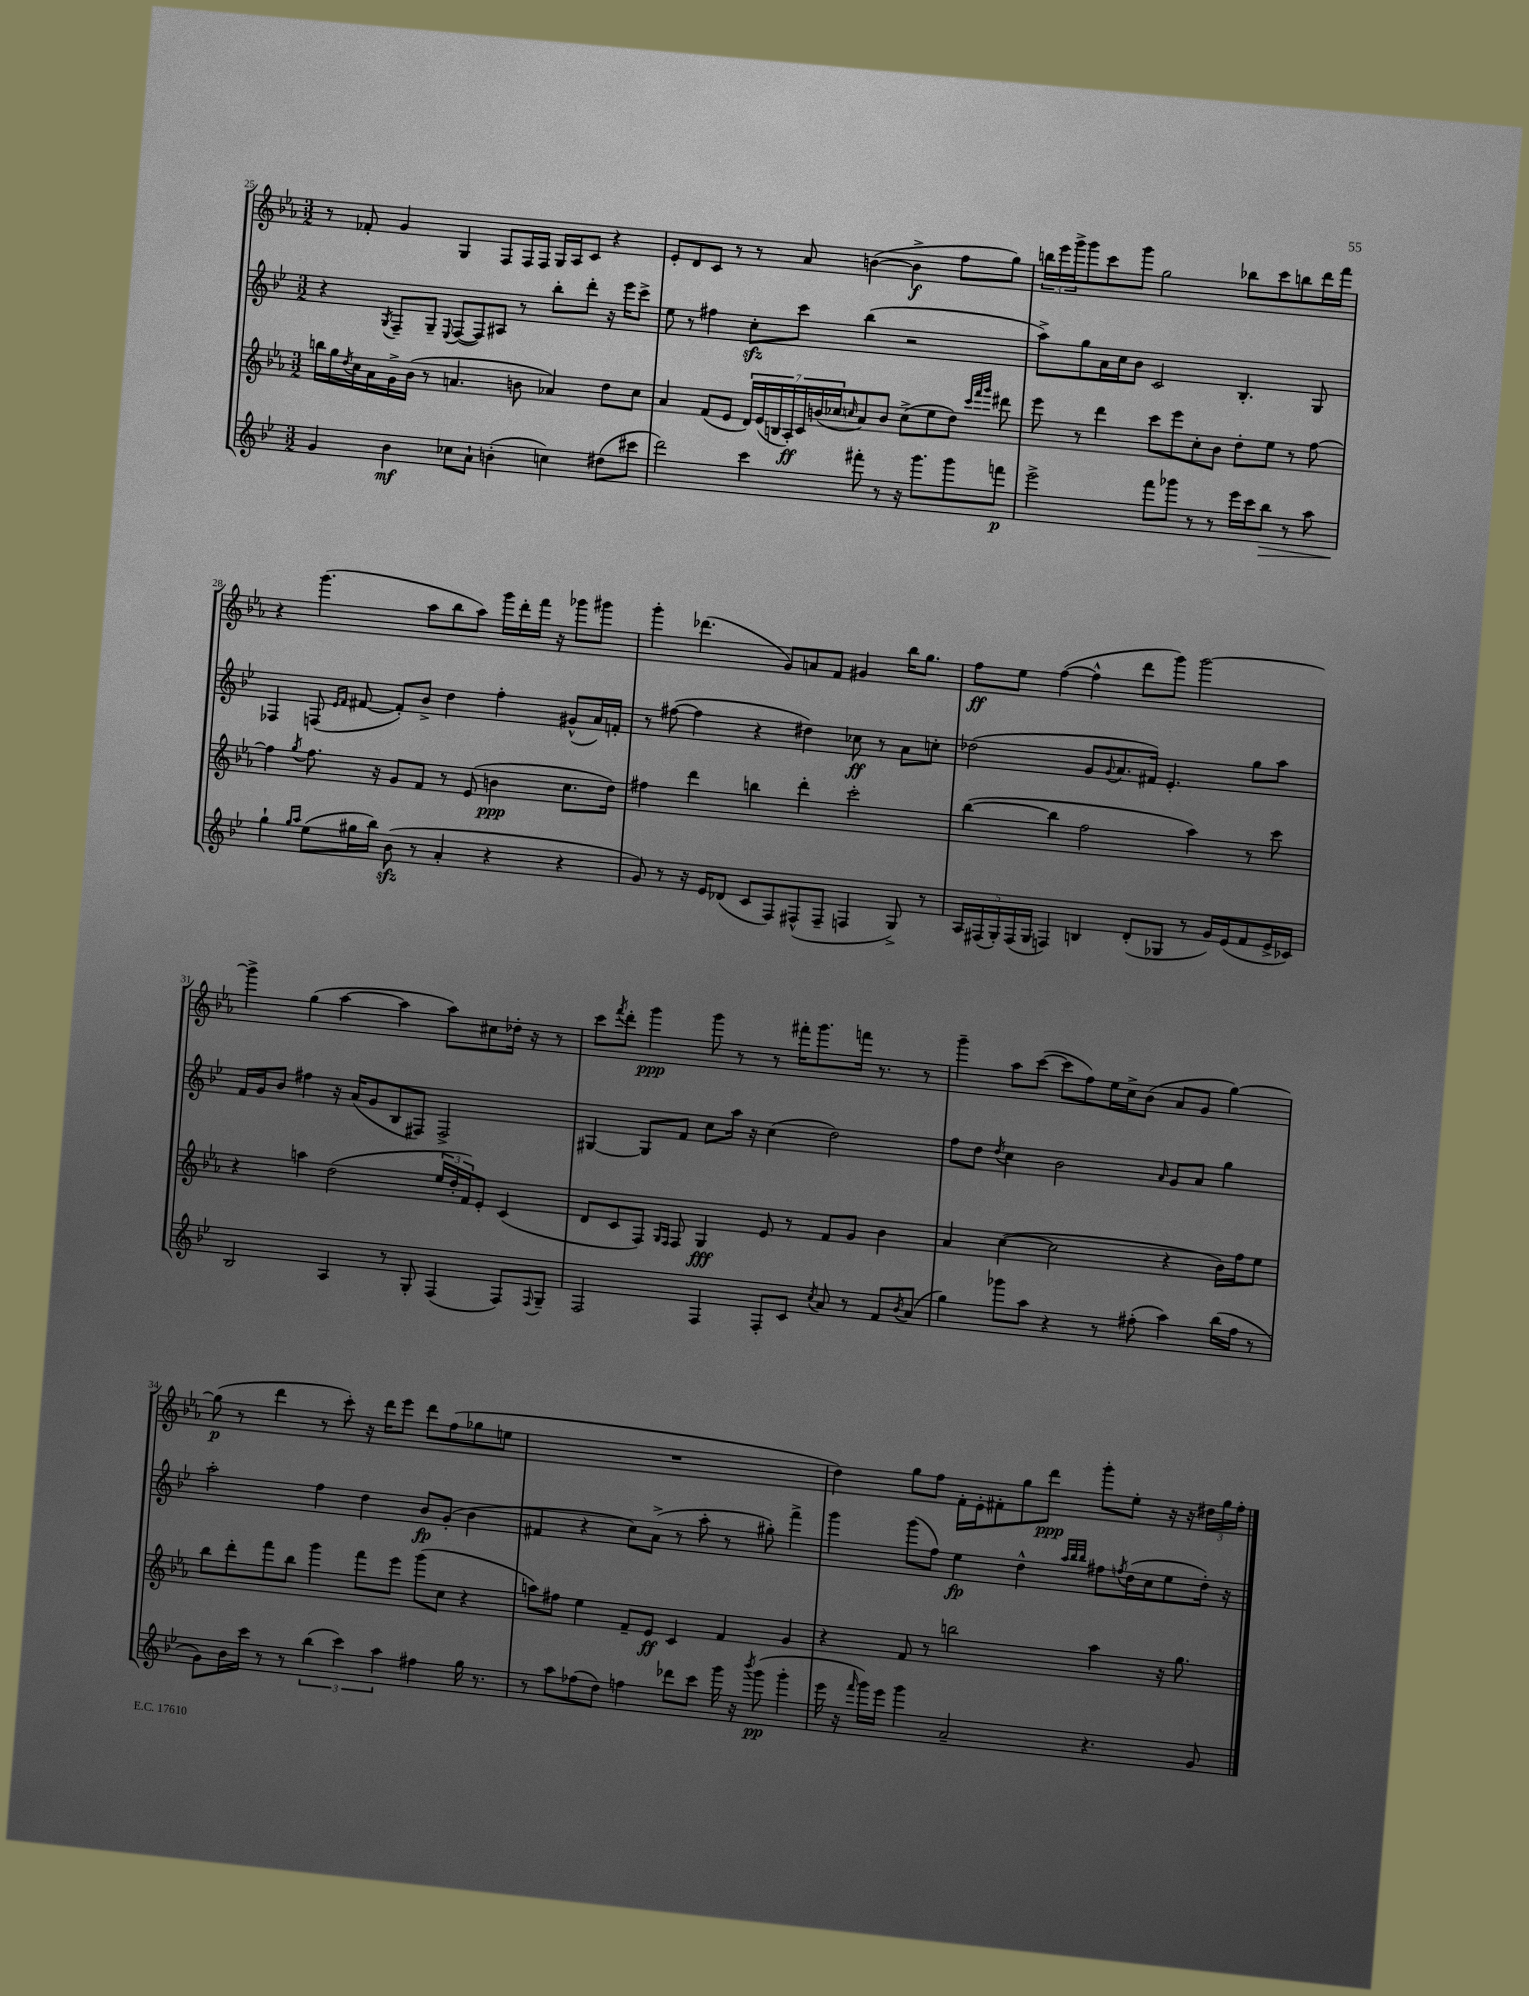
<<
\new StaffGroup <<
\new Staff = "s0" {
    \clef treble \key ees \major \numericTimeSignature \time 3/2
    r8 fes'8-. g'4 g4 f8 f16 f16 g16 aes16 c'8 r4 |
    ees'8-. d'8 c'8 r8 r8 aes'8 b'4~( b'4->\f f''8 g''8) |
    \tuplet 3/2 { b''16 ees'''16 g'''16-> } g'''8 c'''8 g'''8 g''2 bes''8 c'''8 b''8 d'''16 f'''16 |
    r4 g'''4.( aes''8 bes''8 aes''8) g'''16 d'''16-. f'''16 r16 ges'''8 gis'''8 |
    g'''4-. des'''4.( g'8) a'8 f'8 gis'4 bes''16 g''8. |
    f''8\ff ees''8 f''4~( f''4-^ d'''8 g'''8) g'''2~ |
    g'''4-> g''4( aes''4~ aes''4 aes''8) cis''8 des''16-. r16 r8 |
    c'''8 \acciaccatura { f'''8 } d'''8-. g'''4\ppp g'''8 r8 r8 fis'''16-. g'''8. f'''16 r8. r8 |
    g'''4-- aes''8 c'''8~( c'''8 f''8) ees''16 c''16-> bes'8( aes'8 g'8 g''4~) |
    g''8\p( r8 d'''4 r8 c'''8-.) r16 d'''16 ees'''8 d'''8 f''8( ges''8 e''8 |
    R1. |
    d''4) g''8 f''8 f'16-. ees'16-. fis'8-. g''8 d'''8\ppp g'''8-. ees''8-. r16 r16 \tuplet 3/2 { dis''16 g''16 f''16-. } \bar "|." |
}
\new Staff = "s1" {
    \clef treble \key bes \major \numericTimeSignature \time 3/2
    r4 \acciaccatura { g8 } f8-- g8-- \appoggiatura { ees8 } f8~( f8) ais8 r8 bes''8-. d'''8-. r16 ees'''16 c'''8-> |
    ees''8 r8 fis''4 c''8-.\sfz c'''8 bes''4( r2 |
    a''8->) g''8 a'16 c''16 bes'8 c'2 bes4.-. g8 |
    fes4 f8( \grace { ees'16 f'16 } fis'8~ fis'8-.) bes'8-> d''4 f''4-. gis'8-^( a'16) f'16-. |
    r8 fis''8~( fis''4 r4 dis''4) ces''8\ff r8 a'8 c''8-. |
    des''2( g'8 \appoggiatura { g'8 } a'8. fis'16) ees'4.-. g''8 a''8 |
    f'16 g'16 bes'8 fis''4 r16 a'16( g'8 bes8 fis8) fis2-> |
    gis4~ gis8 f'8 c''8 a''16 r16 c''4( d''2) |
    f''8 d''8 \acciaccatura { d''8 } c''4 bes'2 \grace { a'16 } g'8 a'8 g''4 |
    a''2-. f''4 d''4 bes'8\fp g'8-.( bes'4 |
    fis'4 r4 c''8) a'8->( r8 a''8-. r8 gis''8-.) f'''4-> |
    g'''4 g'''8( f''8) ees''4\fp d''4-^ \grace { a''32 bes''32 bes''32 } fis''8 \acciaccatura { f''8 } d''16( c''16 ees''8 d''16-.) r16 \bar "|." |
}
\new Staff = "s2" {
    \clef treble \key ees \major \numericTimeSignature \time 3/2
    b''16 g''16 \acciaccatura { d''8 } c''16 aes'16 g'16-> bes'16( r8 a'4. b'8 aes'4) d''8 c''8 |
    aes'4 f'8( ees'8 \tuplet 7/4 { d'16) ees'16( b16 aes16-.\ff) c'16 b'16( ces''16 } \grace { c''16 } aes'8) b'8 c''8->( ees''8 d''8) \grace { c'''32 f'''32 g'''32 } dis'''8 |
    ees'''8 r8 d'''4 c'''8 ees'''8 c''8-. bes'8 d''8-. ees''8 r8 f''8~ |
    f''4 \acciaccatura { g''8 } f''8. r16 g'8 f'8 r8 ees'8( b'4\ppp c''8. d''16) |
    fis''4 d'''4 b''4 d'''4-. c'''2-. |
    bes''4~( bes''4 f''2 aes''4) r8 c'''8 |
    r4 a''4 d''2( \tuplet 3/2 { ees''16 d''16-. f'16) } ees'8-. c'4( |
    d'8 c'8 f8) \grace { g16 f16 } f8 g4\fff ees'8 r8 f'8 g'8 bes'4 |
    aes'4 c''4~( c''2 r4 bes'16) f''16 ees''8 |
    bes''8 d'''8-. f'''8 bes''8 g'''4 f'''8 ees'''8 g'''8( c''8 r4 |
    a''8) fis''8 ees''4 f'8-- ees'8\ff c'4 f'4 g'4 |
    r4 f'8 r8 b''2 aes''4 r16 g''8. \bar "|." |
}
\new Staff = "s3" {
    \clef treble \key bes \major \numericTimeSignature \time 3/2
    g'4 bes'4\mf ces''8 a'8-! b'4-.( c''4) dis''8( cis'''8 |
    d'''2) c'''4 fis'''8-. r8 r16 g'''8. g'''8 f'''8\p |
    ees'''2-> f'''8 ges'''8 r8 r8 ees'''16 c'''16 bes''8\> r8 a''8 |
    g''4-!\! \grace { g''16 a''16 } ees''8( gis''16 bes''16) bes'8\sfz( r8 a'4-. r4 r4 |
    g'8) r8 r16 ees'16 des'8( c'8 f8) fis8-^( fis8-- f4 g8->) r8 |
    \tuplet 5/4 { a16 fis16( g16-.) fis16( g16 } f4) b4 d'8-.( ges8 r8 g'16) ees'16( f'8 ees'16-> ces'16) |
    bes2 a4 r8 g8-. f4( f8) \appoggiatura { f8 } g8-- |
    f2 f4 f8-. c'8 \acciaccatura { c''8 } a'8 r8 f'8 \acciaccatura { bes'8 } a'8( |
    g''4) ges'''8 a''8 r4 r8 fis''8-.( a''4) bes''16( fis''16 r8 |
    g'8) bes'16 c'''16 r8 r8 \tuplet 3/2 { bes''4( c'''4) a''4 } fis''4 g''16 r8. |
    r8 a''8 fes''8( d''8) f''4 des'''8 c'''8 g'''16 r16 \acciaccatura { bes'''8 } g'''8\pp( g'''4-. |
    ees'''16 r16 \grace { f'''16 } g'''16) ees'''16 g'''4 a'2-- r4. g'8 \bar "|." |
}
>>
>>
\layout { \context { \Score currentBarNumber = #25 } }
